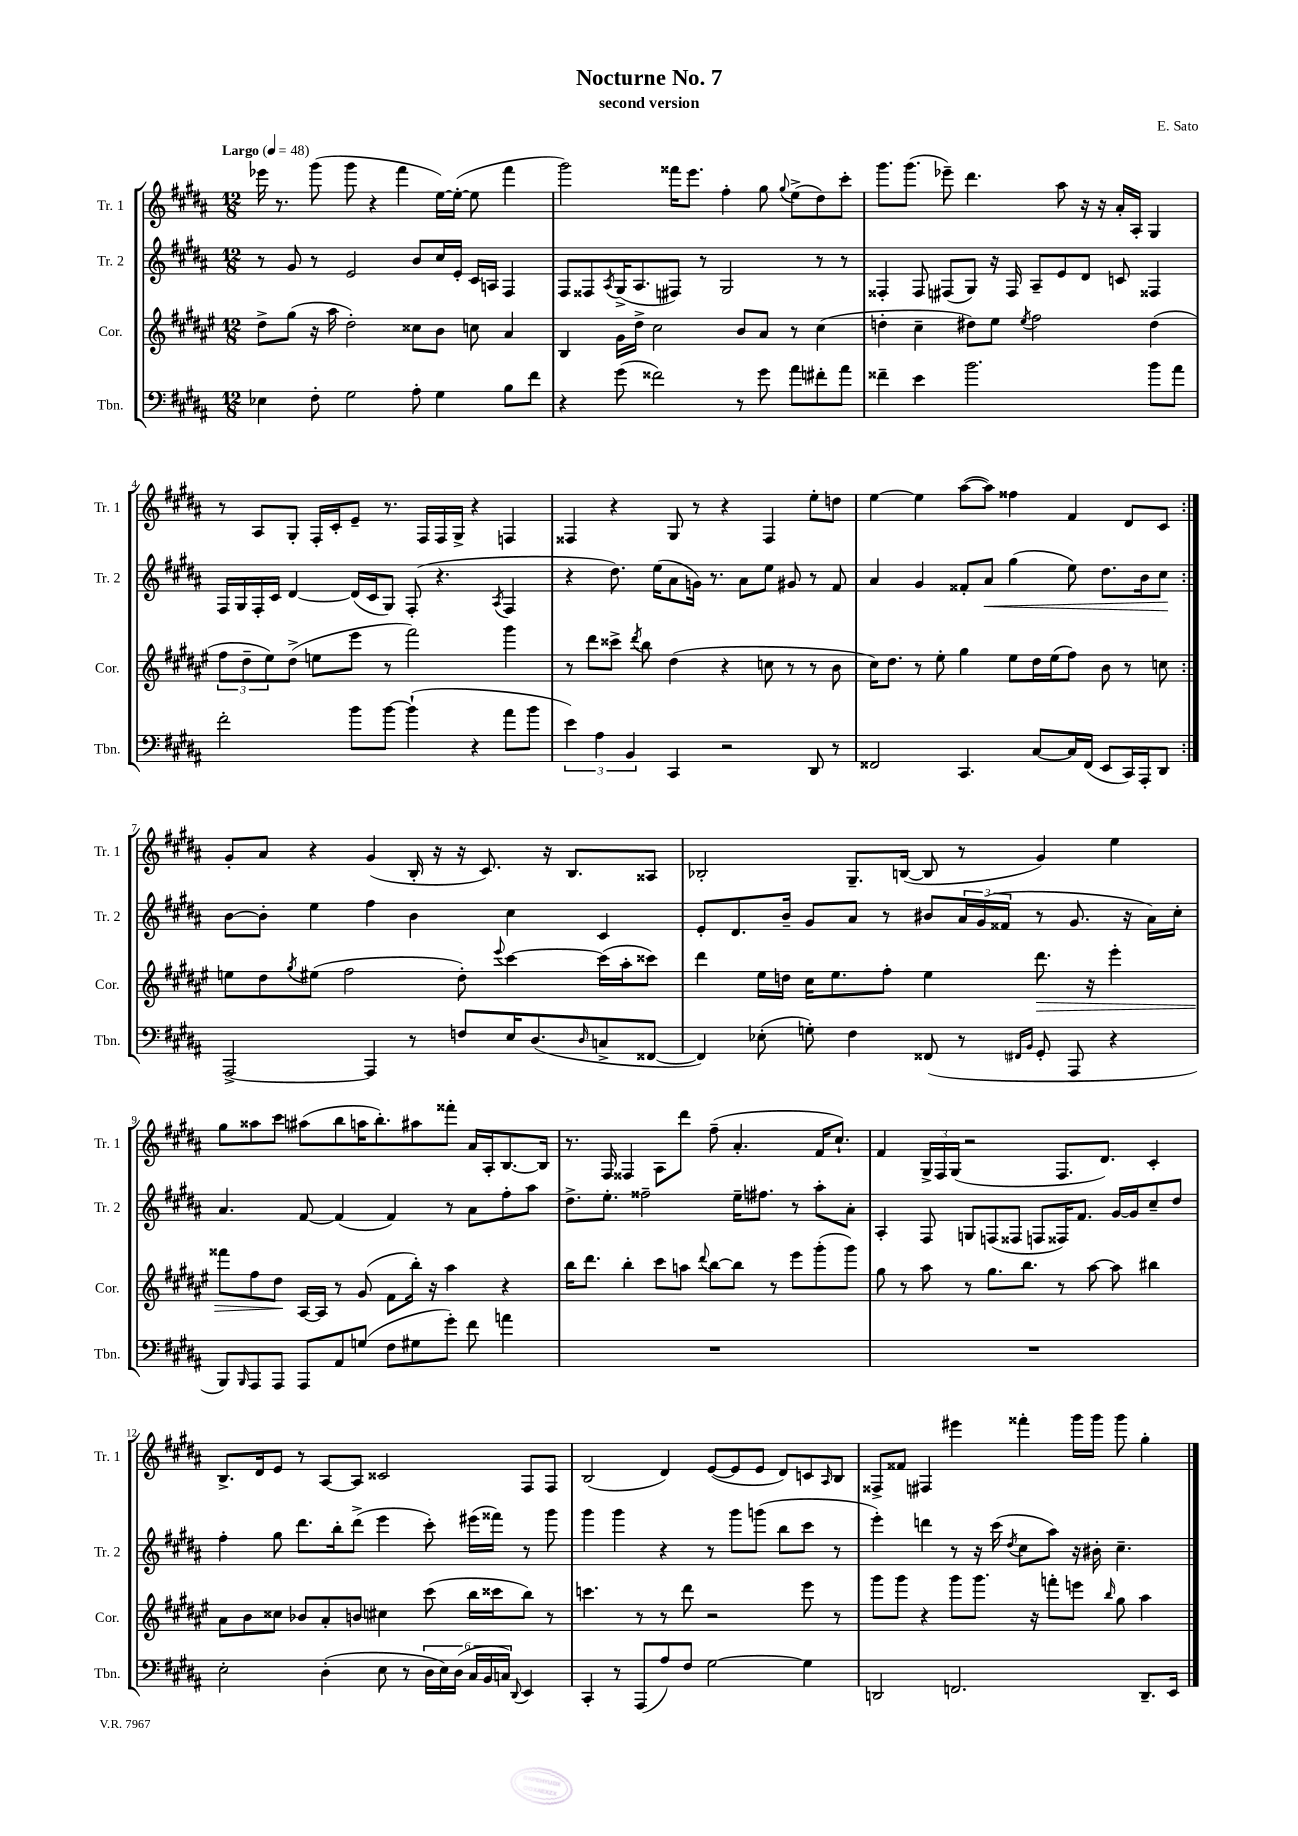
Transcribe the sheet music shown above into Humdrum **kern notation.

**kern	**kern	**dynam	**kern	**dynam	**kern
*part4	*part3	*part3	*part2	*part2	*part1
*staff4	*staff3	*staff3	*staff2	*staff2	*staff1
*I"Tbn.	*I"Cor.	*	*I"Tr. 2	*	*I"Tr. 1
*I'Tbn.	*I'Cor.	*	*I'Tr. 2	*	*I'Tr. 1
*clefF4	*clefG2	*	*clefG2	*	*clefG2
*k[f#c#g#d#a#]	*k[f#c#g#d#a#e#]	*	*k[f#c#g#d#a#]	*	*k[f#c#g#d#a#]
*M12/8	*M12/8	*	*M12/8	*	*M12/8
*MM48	*MM48	*	*MM48	*	*MM48
=1	=1	=1	=1	=1	=1
!	!	!	!	!	!LO:TX:a:B:t=Largo
4E-X\	8dd#^\L	.	8r	.	16eee-X\
.	.	.	.	.	8.r
.	(8gg#\J	.	8g#/	.	.
8F#'\	16r	.	8r	.	(8ggg#\
.	16aa#\	.	.	.	.
2G#\	2dd#'\)	.	2e/	.	8ggg#\
.	.	.	.	.	4r
.	.	.	.	.	4fff#\
8A#'\	8cc##X\L	.	8b/L	.	.
4G#\	8b\J	.	16cc#/L	.	[16ee\LL)
.	.	.	16e'/JJ	.	(16ee'\JJ_
.	8ccn\	.	16c#/LL	.	8ee\]
.	.	.	16An/JJ	.	.
8B\L	4a#/	.	4F#/	.	4fff#\
8f#\J	.	.	.	.	.
=2	=2	=2	=2	=2	=2
4r	4B/	.	8F#/L	.	2ggg#\)
.	.	.	8F##X/	.	.
.	.	.	8qA#/	.	.
(8g#\	16g#\LL	.	(16G#^/K	.	.
.	16dd#^\JJ	.	8.A#/	.	.
2f##X\)	2cc#\	.	.	.	.
.	.	.	8F#X/J)	.	16fff##X\KL
.	.	.	.	.	8.eee\J
.	.	.	8r	.	.
.	.	.	2G#/	.	4ff#'\
8r	8b/L	.	.	.	.
8g#\	8a#/J	.	.	.	8gg#\
.	.	.	.	.	8qqgg#/
8a#\L	8r	.	.	.	(8ee^\L
8f#X'\	(4cc#\	.	8r	.	8dd#\)
8a#\J	.	.	8r	.	8ccc#'\J
=3	=3	=3	=3	=3	=3
4f##X~\	4ddn'\	.	4F##X'/	.	8.ggg#\L
.	.	.	.	.	(8.ggg#\J
4e\	4cc#~\	.	8F##/	.	.
.	.	.	(8F#X/L	.	8eee-X~\)
2.b\	8dd#X\L)	.	8G#/J)	.	4.ddd#\
.	8ee#\J	.	16r	.	.
.	.	.	16F#/	.	.
.	8qee#/	.	.	.	.
.	2ff#\	.	8A#~/L	.	.
.	.	.	8e/	.	8aa#\
.	.	.	8d#/J	.	16r
.	.	.	.	.	16r
.	.	.	8cn/	.	16a#'/LL
.	.	.	.	.	16A#'/JJ
8b\L	(4dd#\	.	4F##X/	.	4G#/
8a#\J	.	.	.	.	.
!!LO:LB:g=z
=4	=4	=4	=4	=4	=4
2f#'\	12ff#\L	.	16F#/LL	.	8r
.	.	.	16G#/	.	.
.	12dd#~\	.	.	.	.
.	.	.	16F#'/	.	8A#/L
.	12ee#\)	.	.	.	.
.	.	.	16c#/JJ	.	.
.	(8dd#^\J	.	[4d#/	.	8G#'/J
.	8een\L	.	.	.	16F#'/LL
.	.	.	.	.	16c#'/J
8b\L	8eee#\J	.	(16d#/LL]	.	8e~/J
.	.	.	16c#/J	.	.
[8b\J	8r	.	8G#/J)	.	8.r
(4b`\]	2fff#\)	.	(8F#'/	.	.
.	.	.	.	.	16F#/LL
.	.	.	4.r	.	16F#/
.	.	.	.	.	16G#^/JJ
4r	.	.	.	.	4r
.	.	.	8qA#/	.	.
8a#\L	4ggg#\	.	4F#/	.	4Fn/
8b\J	.	.	.	.	.
=5	=5	=5	=5	=5	=5
6e\)	8r	.	4r	.	4F##X/
.	8ddd#\L	.	.	.	.
6A#\	.	.	.	.	.
.	8ccc##X^\J	.	8.dd#\)	.	4r
6BB/	.	.	.	.	.
.	8qddd#/	.	.	.	.
.	8bb\	.	.	.	.
.	.	.	(16ee\KL	.	.
4CC#/	(4dd#\	.	8a#\	.	8G#/
.	.	.	16gn\Jk)	.	8r
.	.	.	8.r	.	.
2r	4r	.	.	.	4r
.	.	.	8a#\L	.	.
.	8ccn\	.	8ee\J	.	4F##/
.	8r	.	8g#X/	.	.
8DD#/	8r	.	8r	.	8ee'\L
8r	8b\	.	8f#/	.	8ddn\J
=6	=6	=6	=6	=6	=6
2FF##X/	16cc#\KL)	.	4a#/	.	[4ee\
.	8.dd#\J	.	.	.	.
.	8r	.	4g#/	.	4ee\]
.	8ee#'\	.	.	.	.
4.CC#/	4gg#\	.	8f##X'/L	.	([8aa#\L
!	!	!	!	!LO:HP:b	!
.	.	.	8a#/J	<	8aa#\J])
.	8ee#\L	.	(4gg#\	.	4ff##X\
[8C#/L	16dd#\L	.	.	.	.
.	(16ee#\J	.	.	.	.
16C#/L]	8ff#\J)	.	8ee\)	.	4f#/
(16FF##/JJ	.	.	.	.	.
8EE/L	8b\	.	8.dd#\L	.	.
16CC#/L)	8r	.	.	.	8d#/L
16AAA#'/J	.	.	16b\k	.	.
8DD#/J	8ccn\	.	8cc#\J	.	8c#/J
.	.	.	.	[	.
!!LO:LB:g=z
=7:|!	=7:|!	=7:|!	=7:|!	=7:|!	=7:|!
[2AAA#^/	8een\L	.	[8b\L	.	8g#'/L
.	8dd#\	.	8b'\J]	.	8a#/J
.	8qgg#/	.	.	.	.
.	(8ee#X\J	.	4ee\	.	4r
.	2ff#\	.	.	.	.
4AAA#/]	.	.	4ff#\	.	(4g#/
8r	.	.	4b\	.	16B'/
.	.	.	.	.	16r
8Fn/L	8dd#'\)	.	.	.	16r
.	.	.	.	.	8.c#/)
.	8qqeee#/	.	.	.	.
16E/K	[4ccc#\	.	4cc#\	.	.
(8.D#/	.	.	.	.	.
.	.	.	.	.	16r
.	.	.	.	.	8.B/L
16qqD#/	.	.	.	.	.
8Cn^/	(16ccc#\LL]	.	4c#/	.	.
.	16aa#'\J	.	.	.	.
[8FF##X/J	8ccc##X\J)	.	.	.	8A##X/J
=8	=8	=8	=8	=8	=8
4FF##/])	4ddd#\	.	8e'/L	.	2B-X'/
.	.	.	8.d#/	.	.
(8E-X'\	16ee#\LL	.	.	.	.
.	16ddn\JJ	.	16b~/Jk	.	.
8Gn'\)	16cc#\KL	.	8g#/L	.	.
.	8.ee#\	.	.	.	.
4F#\	.	.	8a#/J	.	8.G#~/L
.	8ff#'\J	.	8r	.	.
.	.	.	.	.	([16Bn/Jk
(8FF##X/	4ee#\	.	8b#X/L	.	8B/]
8r	.	.	24a#/L	.	8r
.	.	.	(24g#/	.	.
.	.	.	24f##X/JJ	.	.
16qqFF#X/LL	.	.	.	.	.
16qqBB/JJ	.	.	.	.	.
!	!	!LO:HP:b	!	!	!
8GG#'/	8.ddd#\	>	8r	.	4g#/)
8AAA#/	.	.	8.g#/	.	.
.	16r	.	.	.	.
4r	4eee#'\	.	.	.	4ee\
.	.	.	16r	.	.
.	.	.	16a#\LL)	.	.
.	.	.	16cc#'\JJ	.	.
!!LO:LB:g=z
=9	=9	=9	=9	=9	=9
8BBB/L)	8fff##X\L	.	4.a#/	.	8gg#\L
16qqBBB/	.	.	.	.	.
8AAA#/	8ff#\	.	.	.	8aa##X\
8AAA#/J	8dd#\J	.	.	.	8ccc#\J
8AAA#/L	[16A#/LL	]	[8f#/	.	(8aa#X\L
.	16A#/JJ]	.	.	.	.
8AA#/	8r	.	(4f#/]	.	8bb\
(8Gn/J	(8g#/	.	.	.	16aan\K
.	.	.	.	.	8.bb'\)
8F#\L	8f#\L	.	4f#/)	.	.
8G#X\	16bb'\Jk)	.	.	.	8aa#X\
.	16r	.	.	.	.
8g#'\J)	4aa#\	.	8r	.	8fff##X'\J
8f#\	.	.	8a#\L	.	16a#/LL
.	.	.	.	.	16A#'/J
4an\	4r	.	8ff#'\	.	[8.B/
.	.	.	8aa#\J	.	.
.	.	.	.	.	16B/Jk]
=10	=10	=10	=10	=10	=10
1.r	16bb\KL	.	8.dd#^\L	.	8.r
.	8.ddd#\J	.	.	.	.
.	.	.	8.ee'\J	.	16F#/
.	4bb'\	.	.	.	4F##X/
.	.	.	2ff##X~\	.	.
.	8ccc#\L	.	.	.	8A#\L
.	8aan\J	.	.	.	8ddd#\J
.	8qqddd#/	.	.	.	.
.	[8bb\L	.	.	.	(8ff#~\
.	8bb\J]	.	16ee~\KL	.	4.a#'/
.	.	.	8.ff#X\J	.	.
.	8r	.	.	.	.
.	8eee#\L	.	8r	.	.
.	(8ggg#'\	.	8aa#'\L	.	16f#/KL
.	.	.	.	.	8.cc#`/J)
.	8ggg#\J)	.	8a#'\J	.	.
=11	=11	=11	=11	=11	=11
1.r	8gg#\	.	4A#'/	.	4f#/
.	8r	.	.	.	.
.	8aa#\	.	8F#/	.	24G#^/LL
.	.	.	.	.	24F#/
.	.	.	.	.	(24G#/JJ
.	8r	.	8Gn/L	.	2r
.	8.gg#\L	.	(8Fn/	.	.
.	.	.	8F##X/J	.	.
.	8.bb\J	.	.	.	.
.	.	.	8Fn/L	.	.
.	8r	.	16F##X/K)	.	8.F#/L
.	.	.	8.f#/J	.	.
.	[8aa#\	.	.	.	.
.	.	.	.	.	8.d#/J)
.	8aa#\]	.	[16g#/LL	.	.
.	.	.	16g#/J]	.	.
.	4bb#X\	.	8cc#~/	.	4c#'/
.	.	.	8dd#/J	.	.
!!LO:LB:g=z
=12	=12	=12	=12	=12	=12
2E'\	8a#\L	.	4ff#'\	.	8.B^/L
.	8b\	.	.	.	.
.	.	.	.	.	16d#/k
.	8cc##X\J	.	8gg#\	.	8e/J
.	8b-X/L	.	8.ddd#\L	.	8r
(4D#'\	8a#'/	.	.	.	[8A#/L
.	.	.	16bb'\k	.	.
.	8bn/J	.	(8ddd#^\J	.	8A#/J]
8E\	4cc#X\	.	4eee\	.	2c##X/
8r	.	.	.	.	.
24D#\LL	(8ccc#\	.	8ccc#'\)	.	.
24E\)	.	.	.	.	.
(24D#\JJ	.	.	.	.	.
24C#/LL	16bb\LL	.	(16eee#X\LL	.	.
24BB/	.	.	.	.	.
.	16ccc##X\J	.	16fff##X\JJ)	.	.
24Cn/JJ)	.	.	.	.	.
8qqDD#/	.	.	.	.	.
4EE/	8bb\J)	.	8r	.	8F#/L
.	8r	.	8ggg#\	.	8F#/J
=13	=13	=13	=13	=13	=13
4CC#'/	4.cccn\	.	4ggg#\	.	(2B/
8r	.	.	4ggg#\	.	.
(8AAA#/L	8r	.	.	.	.
8A#/)	8r	.	4r	.	4d#/)
8F#/J	8ddd#\	.	.	.	.
[2G#\	2r	.	8r	.	([8e/L
.	.	.	8ggg#\L	.	8e/]
.	.	.	(8gggn\J	.	8e/J
.	.	.	8bb\L	.	8d#/L)
4G#\]	8eee#\	.	8ccc#\J	.	8cn/
.	.	.	.	.	16qqA#/
.	8r	.	8r	.	8B/J
=14	=14	=14	=14	=14	=14
2DDn/	8ggg#\L	.	4eee'\)	.	8F##X^/L
.	8ggg#\J	.	.	.	8f##X/J
.	4r	.	4dddn\	.	4F#X/
2.FFn/	8ggg#\L	.	8r	.	4eee#X\
.	8.ggg#\J	.	16r	.	.
.	.	.	(16ccc#\	.	.
.	.	.	8qdd#/	.	.
.	.	.	8cc#\L	.	4fff##X'\
.	16r	.	.	.	.
.	8fffn'\L	.	8aa#\J)	.	.
.	8eeen\J	.	16r	.	16ggg#\LL
.	.	.	16b#X'\	.	16ggg#\JJ
.	16qqbb/	.	.	.	.
.	8gg#\	.	4.cc#~\	.	8ggg#\
8.DD~/L	4aa#\	.	.	.	4gg#'\
16EE/Jk	.	.	.	.	.
==	==	==	==	==	==
*-	*-	*-	*-	*-	*-
